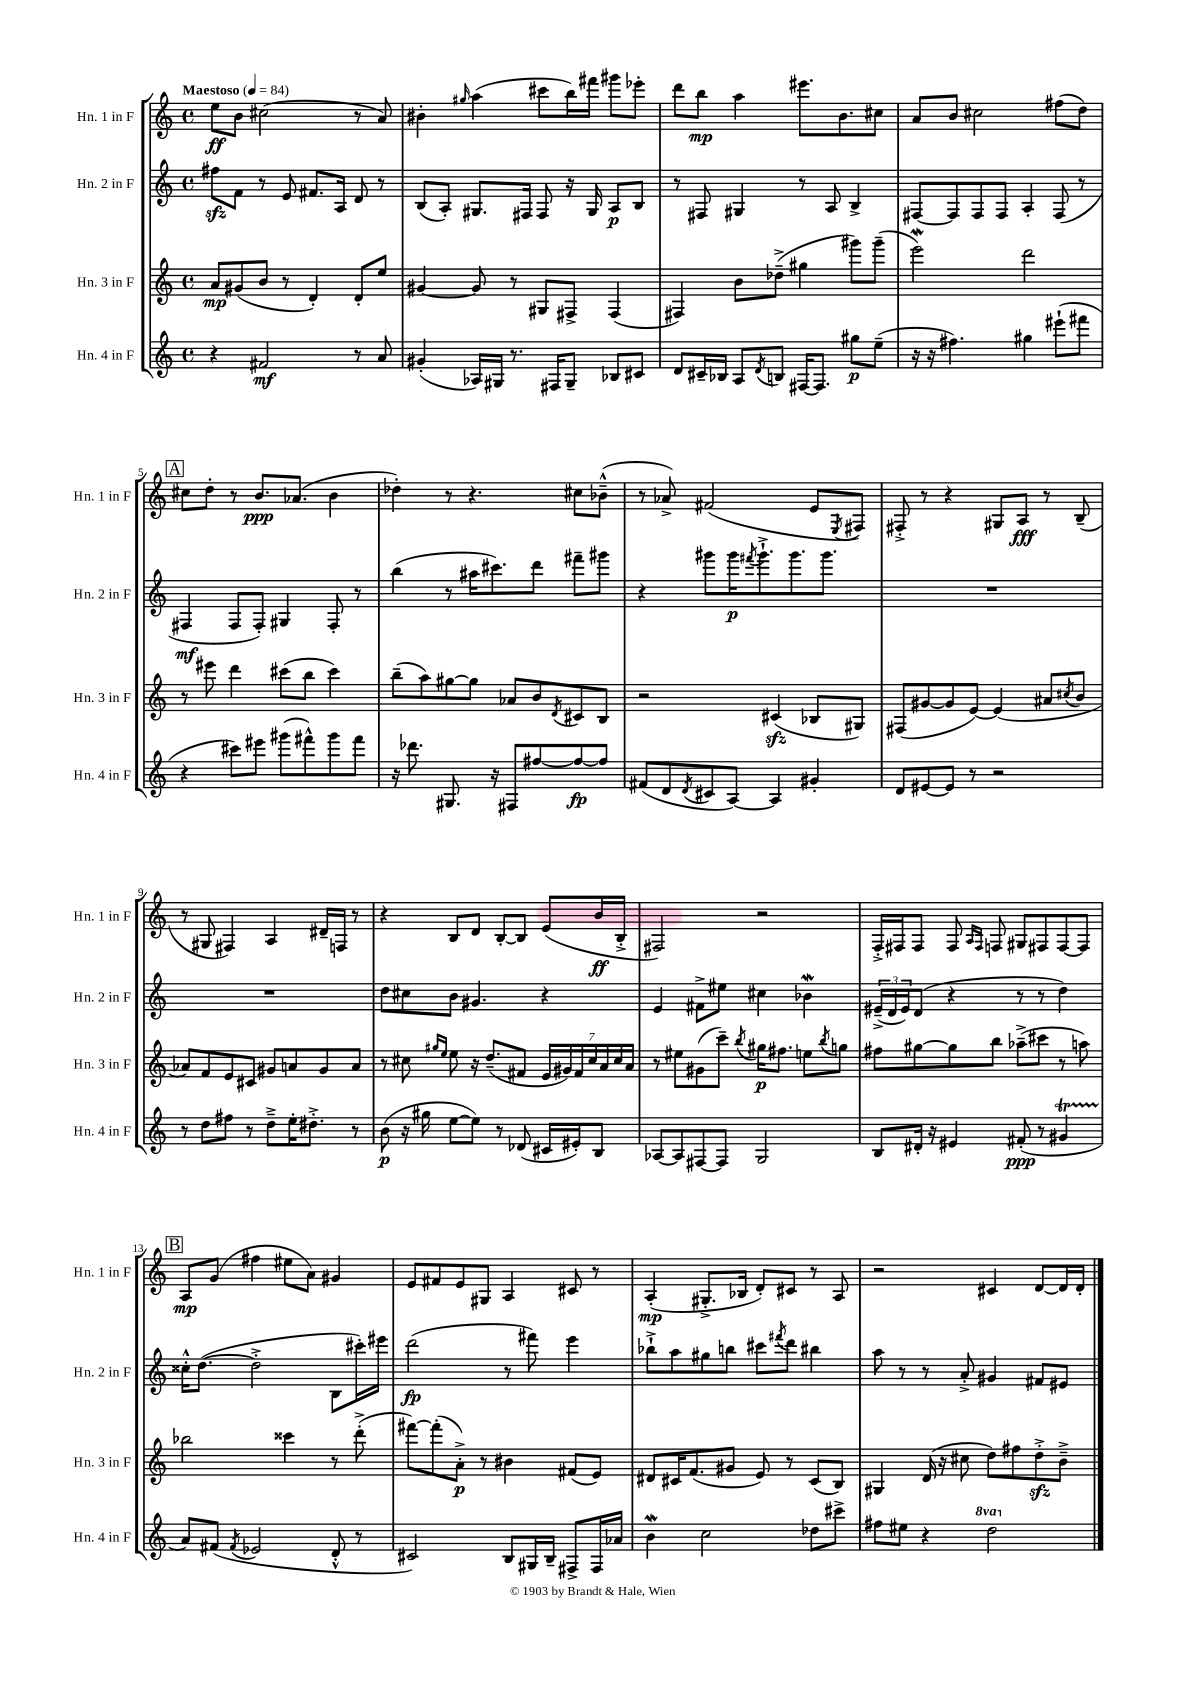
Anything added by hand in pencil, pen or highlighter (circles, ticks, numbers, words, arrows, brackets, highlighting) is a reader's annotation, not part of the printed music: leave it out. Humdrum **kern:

**kern	**kern	**kern	**kern
*staff4	*staff3	*staff2	*staff1
*clefG2	*clefG2	*clefG2	*clefG2
*k[]	*k[]	*k[]	*k[]
*M4/4	*M4/4	*M4/4	*M4/4
*met(c)	*met(c)	*met(c)	*met(c)
*MM84	*MM84	*MM84	*MM84
4r	8a	8ff#	8ee
.	(8g#	8f	8b
2f#	8b	8r	(2cc#
.	8r	8e	.
.	4d')	8.f#	.
.	.	16A	.
8r	8d'	8d	8r
8a	8ee	8r	8a)
=	=	=	=
(4g#'	[4g#	(8B	4b#'
.	.	8A')	.
.	.	.	16qqgg#
16A-)	8g#]	8.G#	(4aa
16G#	.	.	.
8.r	8r	.	.
.	.	16F#	.
.	8G#	8F#	8ccc#
16F#	.	.	.
8G#~	8F#^	16r	16bb)
.	.	16G#	16fff#
8B-	(4F#	8A	8ggg#
8c#	.	8B	8eee-'
=	=	=	=
8d	4F#)	8r	8ddd
16c#~	.	8F#	8bb
16B-	.	.	.
8A	8b	4G#	4aa
8qd	.	.	.
8B	(8dd-~^	.	.
[16F#	4gg#	8r	8.eee#
8.F#]	.	.	.
.	.	8A	.
.	.	.	8.b
8gg#	8ggg#)	4B^	.
(8ee~	(8ggg#~	.	8cc#
=	=	=	=
16r	2eee)	[8F#	8a
16r	.	.	.
4.ff#)	.	8F#]	8b
.	.	8F#	2cc#
.	.	8F#	.
4gg#	2ddd	4A'	.
(8eee#`	.	(8F#	(8ff#
8fff#	.	8r	8dd)
=	=	=	=
4r	8r	4F#	8cc#
.	8eee#	.	8dd'
8ccc#)	4ddd	8F#	8r
8eee#	.	8F#')	8.b
(8ggg#	(8ccc#	4G#	.
.	.	.	(8.a-
8fff#^^)	8bb	.	.
8ggg#	4ccc#)	8F#'	4b
8fff#	.	8r	.
=	=	=	=
16r	(8bb~	(4bb	4dd-')
8.ddd-	.	.	.
.	8aa)	.	.
8.G#	[8gg#	8r	8r
.	8gg#]	16aa#	4.r
16r	.	8.ccc#)	.
8F#	8a-	.	.
[8ff#	8b	8ddd	.
.	8qd	.	.
8ff#_	8c#	8fff#~	8cc#
8ff#]	8B	8ggg#	(8b-~^^
=	=	=	=
(8f#	2r	4r	8r
8d	.	.	8a-^)
8qd	.	.	.
8c#	.	8ggg#	(2f#
[8A)	.	16ggg#	.
.	.	8qfff#	.
.	.	8.ggg#`^	.
4A]	(4c#	.	.
.	.	8.ggg#	.
4g#'	8B-	.	8e
.	.	8.ggg#	.
.	.	.	8qE
.	8G#)	.	8F#)
=	=	=	=
8d	(8F#	1r	8F#'^
[8e#	[8g#	.	8r
8e#]	8g#]	.	4r
8r	[8e)	.	.
2r	(4e]	.	8G#
.	.	.	8A
.	8a#	.	8r
.	8qcc#	.	.
.	8b	.	(8B~
=	=	=	=
8r	8a-)	1r	8r
8dd	8f	.	8G#
8ff#	8e	.	4F#)
8r	8c#	.	.
8dd~^	8g#	.	4A
16ee'	8a	.	.
8.dd#'^	.	.	.
.	8g#	.	16d#~
.	.	.	16F
8r	8a	.	8r
=	=	=	=
(8b	8r	8dd	4r
16r	8cc#	8cc#	.
16gg#	.	.	.
.	16qqgg#	.	.
.	16qqee	.	.
[8ee	8ee	8b	8B
8ee])	16r	4.g#	8d
.	(8.dd~	.	.
8r	.	.	[8B'
(8d-	8f#	.	8B]
16c#	28e	4r	(8e
.	28g#)	.	.
16e#')	.	.	.
.	28f#	.	.
.	28cc#	.	.
8B	.	.	16b
.	28a	.	.
.	28cc#	.	.
.	.	.	16B'^
.	28a	.	.
=	=	=	=
[8A-	8r	4e	2F#)
8A-]	8ee#	.	.
[8F#	(8g#	8f#^	.
8F#]	8ccc~)	8ee#	.
.	8qbb	.	.
2G	16gg#	4cc#	2r
.	8.ff#	.	.
.	8ee	4b-	.
.	8qbb	.	.
.	8gg	.	.
=	=	=	=
8B	8ff#	(24e#~^	16F'^
.	.	24d	.
.	.	.	16F#
.	.	24e#)	.
16d#'	[8gg#	(8d	8F#
16r	.	.	.
4e#	8gg#]	4r	8F#
.	.	.	16qqA
.	.	.	16qqF#
.	8bb	.	8F
(8f#'	(8aa-~^	8r	8G#
8r	8ccc#	8r	8F#
4g#	8r	4dd)	[8F#
.	8aa)	.	8F#]
=	=	=	=
8a)	2bb-	16cc##'^^	8A
.	.	([8.dd	.
(8f#	.	.	(8g
8qf#	.	.	.
2e-	.	2dd'^]	4ff#
.	4ccc##	.	8ee#
.	.	.	8a)
8d'^^	8r	8B	4g#
8r	(8ddd'^	16ccc#')	.
.	.	16eee#	.
=	=	=	=
2c#)	[8fff#)	(2ddd	8e
.	(8fff#']	.	8f#
.	8a'^)	.	8e
.	8r	.	8G#
8B	4b#	8r	4A
16G#	.	8fff#)	.
16B~	.	.	.
8F#^	(8f#	4eee	8c#
16F#	8e)	.	8r
16a-	.	.	.
=	=	=	=
4b	8d#	8bb-`^	(4A'
.	16c#	8aa	.
.	(8.f	.	.
2cc	.	8gg#	8.G#'^
.	8g#	8bb	.
.	.	.	16B-
.	8e)	8ccc#	8d')
.	.	8qfff#	.
.	8r	8ddd	8c#
8dd-	(8c#	4bb#	8r
8ccc#^	8B)	.	8A
=	=	=	=
8ff#	4G#	8aa	2r
8ee#	.	8r	.
4r	(16d	8r	.
.	16r	.	.
.	8cc#	8a'^	.
2ddd	8dd)	4g#	4c#
.	8ff#	.	.
.	8dd'^	8f#	[8d
.	8b~^	8e#	16d]
.	.	.	16d'
==	==	==	==
*-	*-	*-	*-
